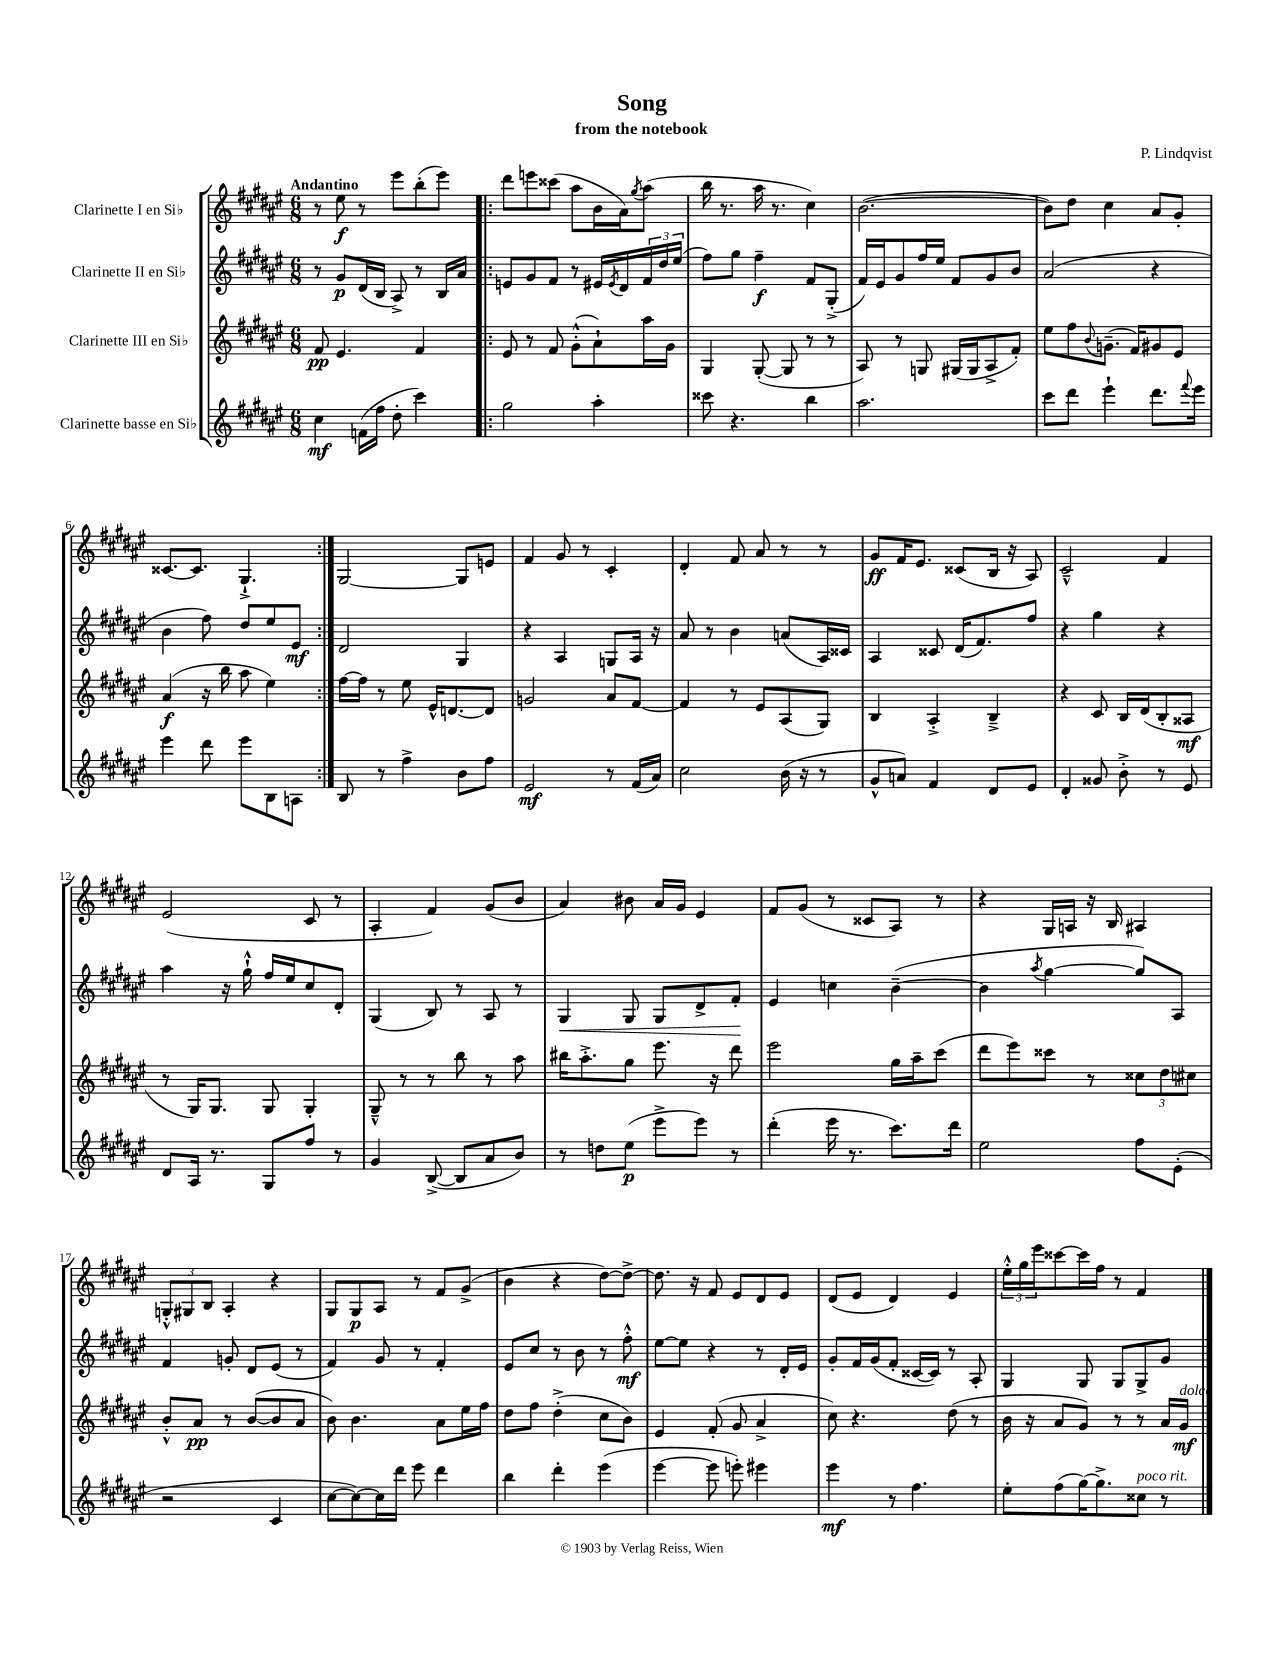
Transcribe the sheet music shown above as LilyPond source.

\header { title = "Song" composer = "P. Lindqvist" subtitle = "from the notebook" }
<<
\new StaffGroup <<
\new Staff = "s0" \with { instrumentName = "Clarinette I en Sib" } {
    \clef treble \key fis \major \numericTimeSignature \time 6/8 \tempo "Andantino"
    r8 eis''8\f r8 eis'''8 b''8-.( eis'''8) |
    \repeat volta 2 { dis'''8 e'''8 cisis'''8( ais''8 b'16 ais'16) \acciaccatura { gis''8 } ais''8( |
    b''16 r8. ais''16 r8. cis''4) |
    b'2.~( |
    b'8) dis''8 cis''4 ais'8 gis'8-. |
    cisis'8.~ cisis'8. gis4.-!-> | }
    gis2~ gis8 e'8 |
    fis'4 gis'8 r8 cis'4-. |
    dis'4-. fis'8 ais'8 r8 r8 |
    gis'8\ff fis'16 eis'8. cisis'8( b16 r16 ais8) |
    cis'2---^ fis'4 |
    eis'2( cis'8 r8 |
    ais4-. fis'4) gis'8( b'8 |
    ais'4) bis'8 ais'16 gis'16 eis'4 |
    fis'8 gis'8( r8 cisis'8 ais8) r8 |
    r4 gis16 a16 r16 b16 ais4 |
    \tuplet 3/2 { g8-.-^ gis8 b8 } ais4-. r4 |
    gis8 gis8\p ais8 r8 fis'8 gis'8->( |
    b'4 r4 dis''8~) dis''8~-> |
    dis''8. r16 fis'8 eis'8 dis'8 eis'8 |
    dis'8( eis'8 dis'4) eis'4 |
    \tuplet 3/2 { eis''16-.-^ gis''16 eis'''16 } cisis'''8~ cisis'''16 fis''16 r8 fis'4 \bar "|." |
}
\new Staff = "s1" \with { instrumentName = "Clarinette II en Sib" } {
    \clef treble \key fis \major \numericTimeSignature \time 6/8
    r8 gis'8\p dis'16( b16 ais8->) r8 b16 ais'16 |
    \repeat volta 2 { e'8 gis'8 fis'8 r8 eis'16 \acciaccatura { eis'8 } dis'16 \tuplet 3/2 { fis'16 dis''16 eis''16( } |
    fis''8) gis''8 fis''4--\f fis'8 gis8-.->( |
    fis'16) eis'16 gis'8 fis''16 eis''16 fis'8 gis'8 b'8 |
    ais'2( r4 |
    b'4 fis''8) dis''8 eis''8 eis'8\mf | }
    dis'2 gis4 |
    r4 ais4 g8 ais16 r16 |
    ais'8 r8 b'4 a'8( ais16) cisis'16 |
    ais4 cisis'8 dis'16( fis'8.) fis''8 |
    r4 gis''4 r4 |
    ais''4 r16 gis''16-!-^ fis''16 eis''16 cis''8 dis'8-. |
    gis4( b8) r8 ais8 r8 |
    gis4\< gis8 gis8 dis'8-> fis'8-.\! |
    eis'4 c''4 b'4~--( |
    b'4 \acciaccatura { ais''8 } gis''4~ gis''8) ais8 |
    fis'4 g'8-. dis'8 eis'8( r8 |
    fis'4) gis'8 r8 fis'4-. |
    eis'8 cis''8 r8 b'8 r8 fis''8-.-^\mf |
    eis''8~ eis''8 r4 r8 dis'16-. eis'16 |
    gis'8-. fis'16 gis'16( fis'8-. cisis'16~ cisis'16) r8 ais8-. |
    gis4 gis8 gis8 gis8-> gis'8 \bar "|." |
}
\new Staff = "s2" \with { instrumentName = "Clarinette III en Sib" } {
    \clef treble \key fis \major \numericTimeSignature \time 6/8
    fis'8\pp eis'4. fis'4 |
    \repeat volta 2 { eis'8 r8 fis'8 gis'8-.-^( ais'8-!) ais''16 gis'16 |
    gis4 gis8~-.( gis8 r8 r8 |
    ais8) r8 g8 gis16( gis16 ais8-> fis'8-.) |
    eis''8 fis''8 \appoggiatura { b'8 } g'8.--( fis'16) gis'8 eis'8 |
    ais'4\f( r16 b''16 ais''8 eis''4) | }
    fis''16~ fis''16 r8 eis''8 eis'16-^ d'8.~ d'8 |
    g'2 ais'8 fis'8~ |
    fis'4 r8 eis'8 ais8( gis8) |
    b4 ais4-.-> b4---> |
    r4 cis'8 b16 dis'16( b8-. aisis8\mf |
    r8 gis16) gis8. gis8 gis4-. |
    gis8---^ r8 r8 b''8 r8 ais''8 |
    bis''16 ais''8.-.-> gis''8 eis'''8. r16 dis'''8 |
    eis'''2 gis''16 ais''16-- cis'''8( |
    dis'''8 eis'''8) cisis'''8 r8 \tuplet 3/2 { cisis''8 dis''8 cis''8 } |
    b'8-.-^ ais'8\pp r8 b'8~( b'8 ais'8 |
    b'8) b'4. ais'8 eis''16 fis''16 |
    dis''8 fis''8 dis''4-.->( cis''8 b'8) |
    eis'4 fis'8-.( gis'8 ais'4-> |
    cis''8) r4. dis''8( r8 |
    b'16 r16 ais'8 gis'8) r8 r8 ais'16 gis'16\mf^\markup { \italic "dolce" } \bar "|." |
}
\new Staff = "s3" \with { instrumentName = "Clarinette basse en Sib" } {
    \clef treble \key fis \major \numericTimeSignature \time 6/8
    cis''4\mf f'16( fis''16 dis''8-. cis'''4) |
    \repeat volta 2 { gis''2 ais''4-. |
    cisis'''8 r4. b''4 |
    ais''2. |
    cis'''8 dis'''8 eis'''4-! dis'''8. \appoggiatura { fis'''8 } eis'''16 |
    eis'''4 dis'''8 eis'''8 b8 a8 | }
    b8 r8 fis''4-> b'8 fis''8 |
    eis'2\mf r8 fis'16( ais'16) |
    cis''2 b'16( r16 r8 |
    gis'8-^ a'8) fis'4 dis'8 eis'8 |
    dis'4-. gisis'8 b'8-.-> r8 eis'8 |
    dis'8 ais16 r8. gis8 fis''8 r8 |
    gis'4 b8~->( b8 ais'8 b'8) |
    r8 d''8 eis''8\p( eis'''8-> eis'''8) r8 |
    dis'''4-.( eis'''16 r8. cis'''8.) dis'''16 |
    eis''2 fis''8 eis'8-.( |
    r2 cis'4 |
    cis''8~ cis''8~) cis''16 dis'''16 eis'''8 dis'''4 |
    b''4 dis'''4-. eis'''4( |
    eis'''4~ eis'''8 e'''8-.) eis'''4 |
    eis'''4\mf r8 fis''4. |
    eis''8-. fis''8( gis''16~) gis''8.-> cisis''8^\markup { \italic "poco rit." } r8 \bar "|." |
}
>>
>>
